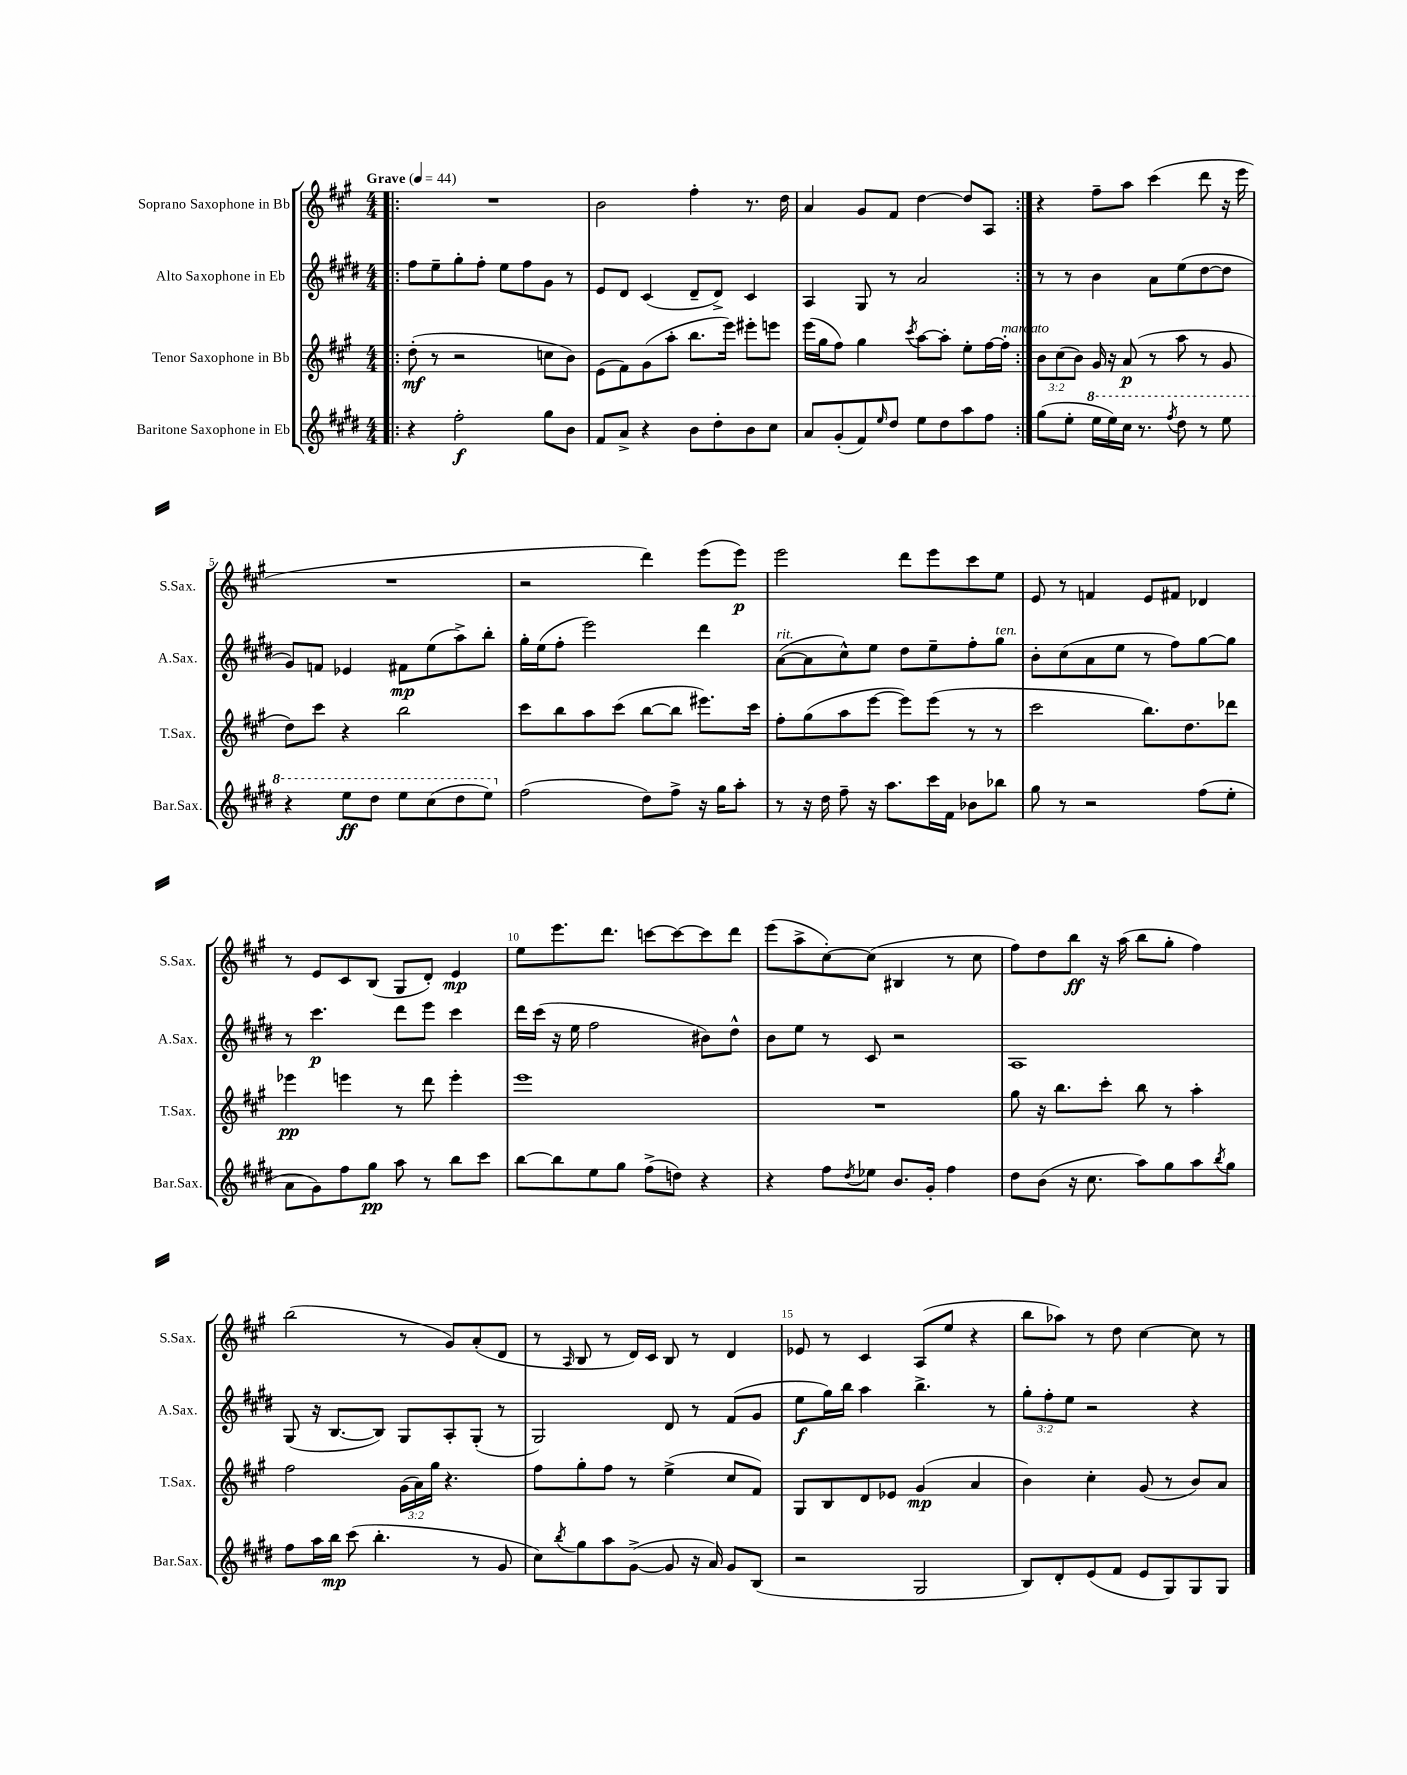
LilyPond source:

<<
\new StaffGroup <<
\new Staff = "s0" \with { instrumentName = "Soprano Saxophone in Bb" shortInstrumentName = "S.Sax." } {
    \clef treble \key a \major \numericTimeSignature \time 4/4 \tempo "Grave" 4 = 44
    \repeat volta 2 { \bar ".|:" R1 |
    b'2 fis''4-. r8. d''16 |
    a'4 gis'8 fis'8 d''4~ d''8 a8 | }
    r4 fis''8-- a''8 cis'''4( d'''8 r16 e'''16 |
    R1 |
    r2 d'''4) e'''8( e'''8\p) |
    e'''2 d'''8 e'''8 cis'''8 e''8 |
    e'8 r8 f'4 e'8 fis'8 des'4 |
    r8 e'8 cis'8 b8( gis8 d'8-.) e'4\mp |
    e''8 e'''8. d'''8. c'''8~ c'''8~ c'''8 d'''8 |
    e'''8( a''8-> cis''8~-.) cis''8( bis4 r8 cis''8 |
    fis''8) d''8 b''8\ff r16 a''16( b''8 gis''8-. fis''4) |
    b''2( r8 gis'8) a'8-.( d'8 |
    r8 \grace { a16 } b8 r8 d'16) cis'16 b8 r8 d'4 |
    ees'8 r8 cis'4 a8( e''8 r4 |
    b''8 aes''8) r8 d''8 cis''4~ cis''8 r8 \bar "|." |
}
\new Staff = "s1" \with { instrumentName = "Alto Saxophone in Eb" shortInstrumentName = "A.Sax." } {
    \clef treble \key e \major \numericTimeSignature \time 4/4 \override Staff.TupletNumber.text = #tuplet-number::calc-fraction-text
    \repeat volta 2 { \bar ".|:" fis''8 e''8-- gis''8-. fis''8-. e''8 fis''8 gis'8 r8 |
    e'8 dis'8 cis'4( dis'8-- dis'8->) cis'4 |
    a4 gis8 r8 a'2 | }
    r8 r8 b'4 a'8 e''8( dis''8~ dis''8 |
    gis'8) f'8 ees'4 fis'8\mp e''8( a''8->) b''8-. |
    gis''16-. e''16( fis''8-. e'''2) dis'''4 |
    a'8~^\markup { \italic "rit." }( a'8 cis''8-^) e''8 dis''8 e''8-- fis''8-. gis''8^\markup { \italic "ten." } |
    b'8-. cis''8( a'8 e''8 r8 fis''8) gis''8~ gis''8 |
    r8 cis'''4.\p dis'''8 e'''8 cis'''4 |
    dis'''16 cis'''16( r16 e''16 fis''2 bis'8) dis''8-^ |
    b'8 e''8 r8 cis'8 r2 |
    a1 |
    gis8( r16 b8.~ b8) gis8 a8-. gis8-.( r8 |
    gis2) dis'8 r8 fis'8( gis'8 |
    e''8\f gis''16) b''16 a''4 b''4.-> r8 |
    \tuplet 3/2 { gis''8-. fis''8-. e''8 } r2 r4 \bar "|." |
}
\new Staff = "s2" \with { instrumentName = "Tenor Saxophone in Bb" shortInstrumentName = "T.Sax." } {
    \clef treble \key a \major \numericTimeSignature \time 4/4 \override Staff.TupletNumber.text = #tuplet-number::calc-fraction-text
    \repeat volta 2 { \bar ".|:" d''8-.\mf( r8 r2 c''8 b'8) |
    e'8( fis'8) gis'8( a''8-. b''8. e'''16) eis'''8-. e'''8 |
    e'''16( gis''16 fis''8) gis''4 \acciaccatura { cis'''8 } a''8~ a''8-. e''8-. fis''16~ fis''16-.^\markup { \italic "marcato" } | }
    \tuplet 3/2 { b'8 cis''8( b'8) } gis'16 r16 a'8\p( r8 a''8 r8 gis'8 |
    d''8) cis'''8 r4 b''2 |
    cis'''8 b''8 a''8 cis'''8( b''8~ b''8 eis'''8.) cis'''16 |
    fis''8-. gis''8( a''8 e'''8~ e'''8) e'''8( r8 r8 |
    cis'''2 b''8.) d''8. des'''8 |
    ees'''4\pp e'''4 r8 d'''8 e'''4-. |
    e'''1 |
    R1 |
    gis''8 r16 b''8. cis'''8-. b''8 r8 a''4-. |
    fis''2 \tuplet 3/2 { gis'16( a'16) gis''16 } r4. |
    fis''8 gis''8-. fis''8 r8 e''4->( cis''8 fis'8) |
    gis8 b8 d'8 ees'8 gis'4\mp( a'4 |
    b'4) cis''4-. gis'8( r8 b'8) a'8 \bar "|." |
}
\new Staff = "s3" \with { instrumentName = "Baritone Saxophone in Eb" shortInstrumentName = "Bar.Sax." } {
    \clef treble \key e \major \numericTimeSignature \time 4/4
    \repeat volta 2 { \bar ".|:" r4 fis''2-.\f gis''8 b'8 |
    fis'8 a'8-> r4 b'8 dis''8-. b'8 cis''8 |
    a'8 gis'8-.( fis'8) \grace { e''16 } dis''8 e''8 dis''8 a''8 fis''8 | }
    gis''8( e''8-. \ottava #1 e'''16 e'''16) cis'''16 r8. \acciaccatura { fis'''8 } dis'''8 r8 e'''8 |
    r4 e'''8\ff dis'''8 e'''8 cis'''8( dis'''8 e'''8) \ottava #0 |
    fis''2( dis''8) fis''8-> r16 gis''16 a''8-. |
    r8 r16 dis''16 fis''8-- r16 a''8. cis'''16 fis'16 bes'8 bes''8 |
    gis''8 r8 r2 fis''8( e''8-. |
    a'8 gis'8) fis''8 gis''8\pp a''8 r8 b''8 cis'''8 |
    b''8~ b''8 e''8 gis''8 fis''8->( d''8) r4 |
    r4 fis''8 \acciaccatura { dis''8 } ees''8 b'8. gis'16-. fis''4 |
    dis''8 b'8( r16 cis''8. a''8) gis''8 a''8 \acciaccatura { b''8 } gis''8 |
    fis''8 a''16 b''16\mp cis'''8( b''4.-. r8 gis'8 |
    cis''8) \acciaccatura { b''8 } gis''8 a''8 gis'8~->( gis'8 r16 a'16) gis'8 b8( |
    r2 gis2 |
    b8) dis'8-. e'8( fis'8 e'8 gis8) gis8 gis8 \bar "|." |
}
>>
>>
\layout { \context { \Score \override BarNumber.break-visibility = ##(#f #t #t) barNumberVisibility = #(every-nth-bar-number-visible 5) } }
